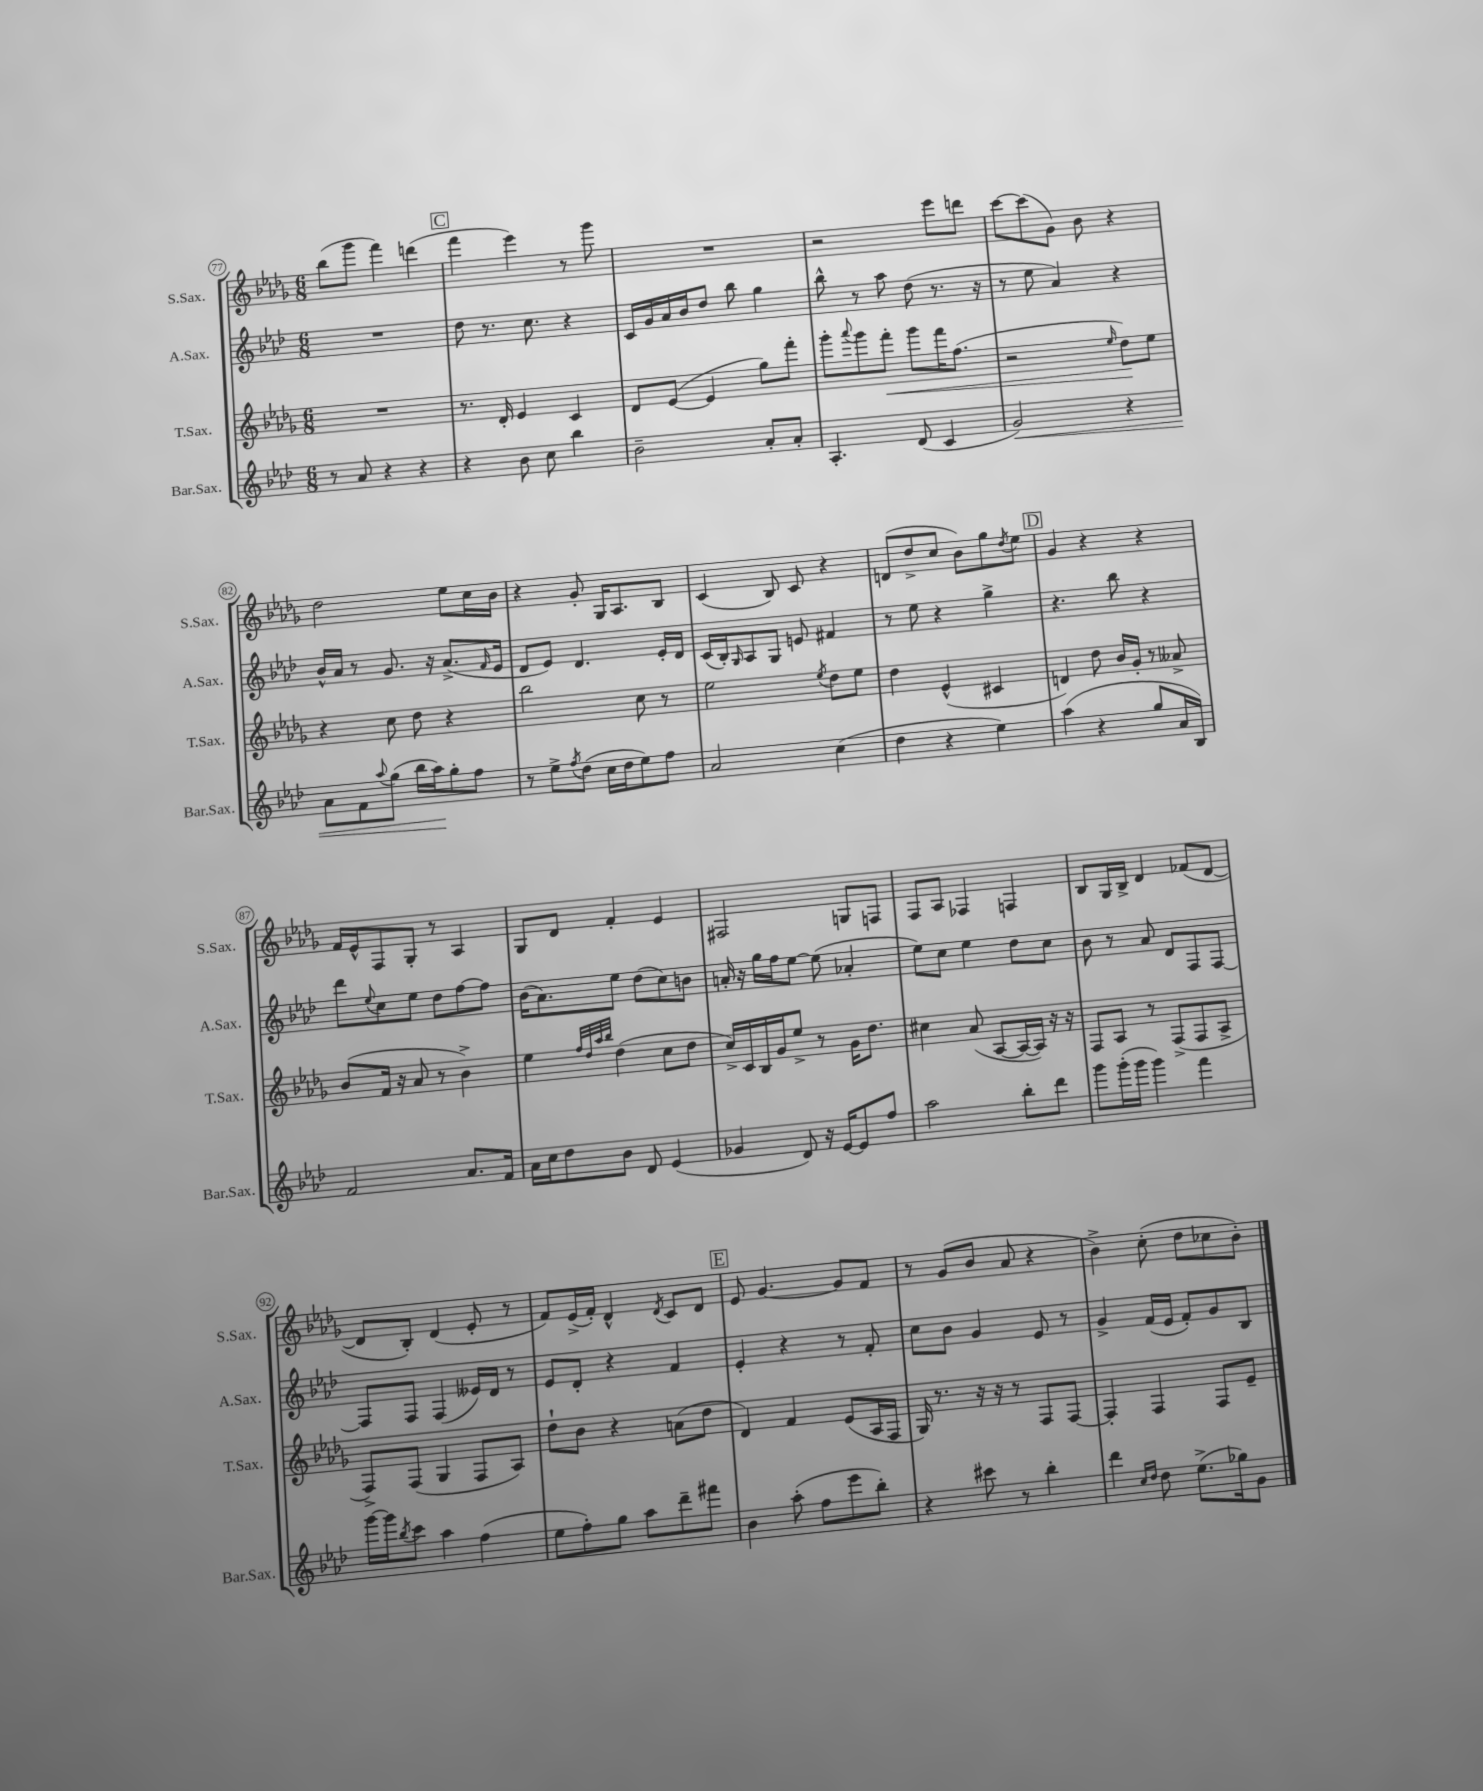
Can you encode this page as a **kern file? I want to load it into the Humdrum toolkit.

**kern	**kern	**kern	**kern
*staff4	*staff3	*staff2	*staff1
*clefG2	*clefG2	*clefG2	*clefG2
*k[b-e-a-d-]	*k[b-e-a-d-g-]	*k[b-e-a-d-]	*k[b-e-a-d-g-]
*M6/8	*M6/8	*M6/8	*M6/8
8r	2.r	2.r	(8bb-
8a-	.	.	8ggg-
4r	.	.	4fff)
4r	.	.	(4ddd
=	=	=	=
4r	8.r	8dd-	4fff
.	.	8.r	.
.	16d-'	.	.
8b-	4e-	.	4eee-)
.	.	8.cc	.
8cc	.	.	.
4bb-	4c	4r	8r
.	.	.	8ggg-
=	=	=	=
2b-~	8d-	16c	2.r
.	.	16g	.
.	([8e-	16a-	.
.	.	16b-	.
.	4e-]	8dd-	.
.	.	8bb-	.
8a-'	8gg-)	4gg	.
8a-'	8fff'	.	.
=	=	=	=
4.A-'	8ggg-'	8bb-^^	2r
.	8qqaaa-	.	.
.	8ggg-	8r	.
.	8fff'	8aa-	.
(8d-	8ggg-	(8dd-	.
4c	16fff	8.r	8eee-
.	(8.ff	.	.
.	.	.	8ddd
.	.	16r	.
=	=	=	=
2g)	2r	8r	[8ccc
.	.	8ee-	(8ccc]
.	.	4a-)	8g-)
.	.	.	8b-
.	16qqee-	.	.
4r	8dd-)	4r	4r
.	8ee-	.	.
=	=	=	=
8a-	4r	16b-^^	2dd-
.	.	16a-	.
8f	.	8r	.
8qqaa-	.	.	.
(8gg	8cc	8.g	.
16bb-	8dd-	.	.
16aa-)	.	16r	.
8gg'	4r	(8.a-^	8ee-
8ff	.	.	16cc
.	.	16qqf	.
.	.	16e-	16b-
=	=	=	=
8r	2bb-	8d-	4r
8ee-^	.	8e-)	.
8qff	.	.	.
(8dd-	.	4.d-	8g-'
16cc	.	.	16G-
16dd-	.	.	8.A-
8ee-)	8cc	.	.
8ff	8r	16e-'	8B-
.	.	16d-	.
=	=	=	=
2a-	2ee-	(16c	(4c
.	.	16B-')	.
.	.	16qqG	.
.	.	8A-	.
.	.	8G	8B-)
.	.	8e	8c
.	8qee-	.	.
(4cc	8dd-	4f#	4r
.	8ee-	.	.
=	=	=	=
4dd-	4dd-	8r	(8d
.	.	8ee-	8dd-^
4r	(4e-^^	4r	8cc
.	.	.	8b-)
4ee-)	4c#	4gg^	8gg-
.	.	.	8qdd-
.	.	.	8ee-
=	=	=	=
(4aa-	4d)	4.r	4g-
4r	8dd-	.	4r
.	16b-	8bb-	.
.	16g-'	.	.
8gg	8r	4r	4r
16a-	8a--^	.	.
16B-)	.	.	.
=	=	=	=
2f	(8b-	8ddd-	16f
.	.	.	16e-^^
.	.	8qqee-	.
.	16f	8cc	8F
.	16r	.	.
.	8a-	8ee-	8G-'
.	8r	8dd-	8r
8.a-	4b-^)	[8ff	4A-
.	.	8ff]	.
16f	.	.	.
=	=	=	=
16a-	4ee-	(16b-	8G-
16cc	.	8.a-)	.
8dd-	.	.	8d-
.	32qqff	.	.
.	32qqdd-	.	.
.	32qqaa-	.	.
.	32qqbb-	.	.
8b-	(4dd-	8ee-	4f'
8d-	.	(8dd-	.
(4e-	8cc	8cc)	4e-
.	8dd-	8b	.
=	=	=	=
4g-	16cc^)	16a'	2F#
.	16c	16r	.
.	16B-	16gg	.
.	16g-	16ff	.
8d-)	8ee-^	[8ee-	.
16r	8r	(8ee-]	.
[16e-	.	.	.
8e-]	16g-	4a-'	8G
.	8.dd-	.	.
8ff	.	.	8F
=	=	=	=
2aa-	4cc#	8ee-)	8F
.	.	8cc	8A-
.	(8a-	4ee-	4F-
.	[8A-	.	.
8bb-'	16A-_	8dd-	4F
.	16A-])	.	.
8ddd-	16r	8cc	.
.	16r	.	.
=	=	=	=
8ggg	8F	8b-	8B-
(16ggg'	8A-	8r	16G-
16ggg	.	.	16B-^
4ggg)	8r	8a-	4d-
.	(8F^	8d-	.
4fff	8F	8F	(8f-
.	8A-^	[8F	[8d-
=	=	=	=
[16ggg	8F^)	8F]	8d-]
16ggg]	.	.	.
8qbb-	.	.	.
8ccc	(8F	8F	8B-')
4aa-	4G-	(4F	(4d-
(4ff	8F	16e--)	8e-'
.	.	16d-	.
.	8A-)	8r	8r
=	=	=	=
8ee-	8dd-`	8e-	8f)
8ff')	8b-	8d-'	(16e-^
.	.	.	16f')
8gg	4r	4r	4d-^^
8aa-	.	.	.
.	.	.	8qd-
8ddd-~	(8a	4f	8c
8fff#	8dd-	.	8d-
=	=	=	=
4b-	4d-)	4e-'	8e-
.	.	.	[4.g-
(8aa-'	4f	4r	.
8ff	.	.	.
8eee-	(8e-	8r	8g-]
8bb-')	16A-	8f'	8f
.	16F	.	.
=	=	=	=
4r	16G-)	8cc	8r
.	8.r	.	.
.	.	8b-	(8g-
8ccc#	16r	4g	8b-
.	16r	.	.
8r	8r	.	8a-
4bb-'	8F	8e-	4r
.	[8F	8r	.
=	=	=	=
4ddd-	4F']	4g^	4b-^)
16qqcc	.	.	.
16qqdd-	.	.	.
8dd-	4F	(16f	(8cc'
.	.	16e-	.
(8.ee-^	.	8f')	8dd-
.	8F	8g	8cc-
16gg-)	.	.	.
8g	8e-~	8B-	8b-')
==	==	==	==
*-	*-	*-	*-
